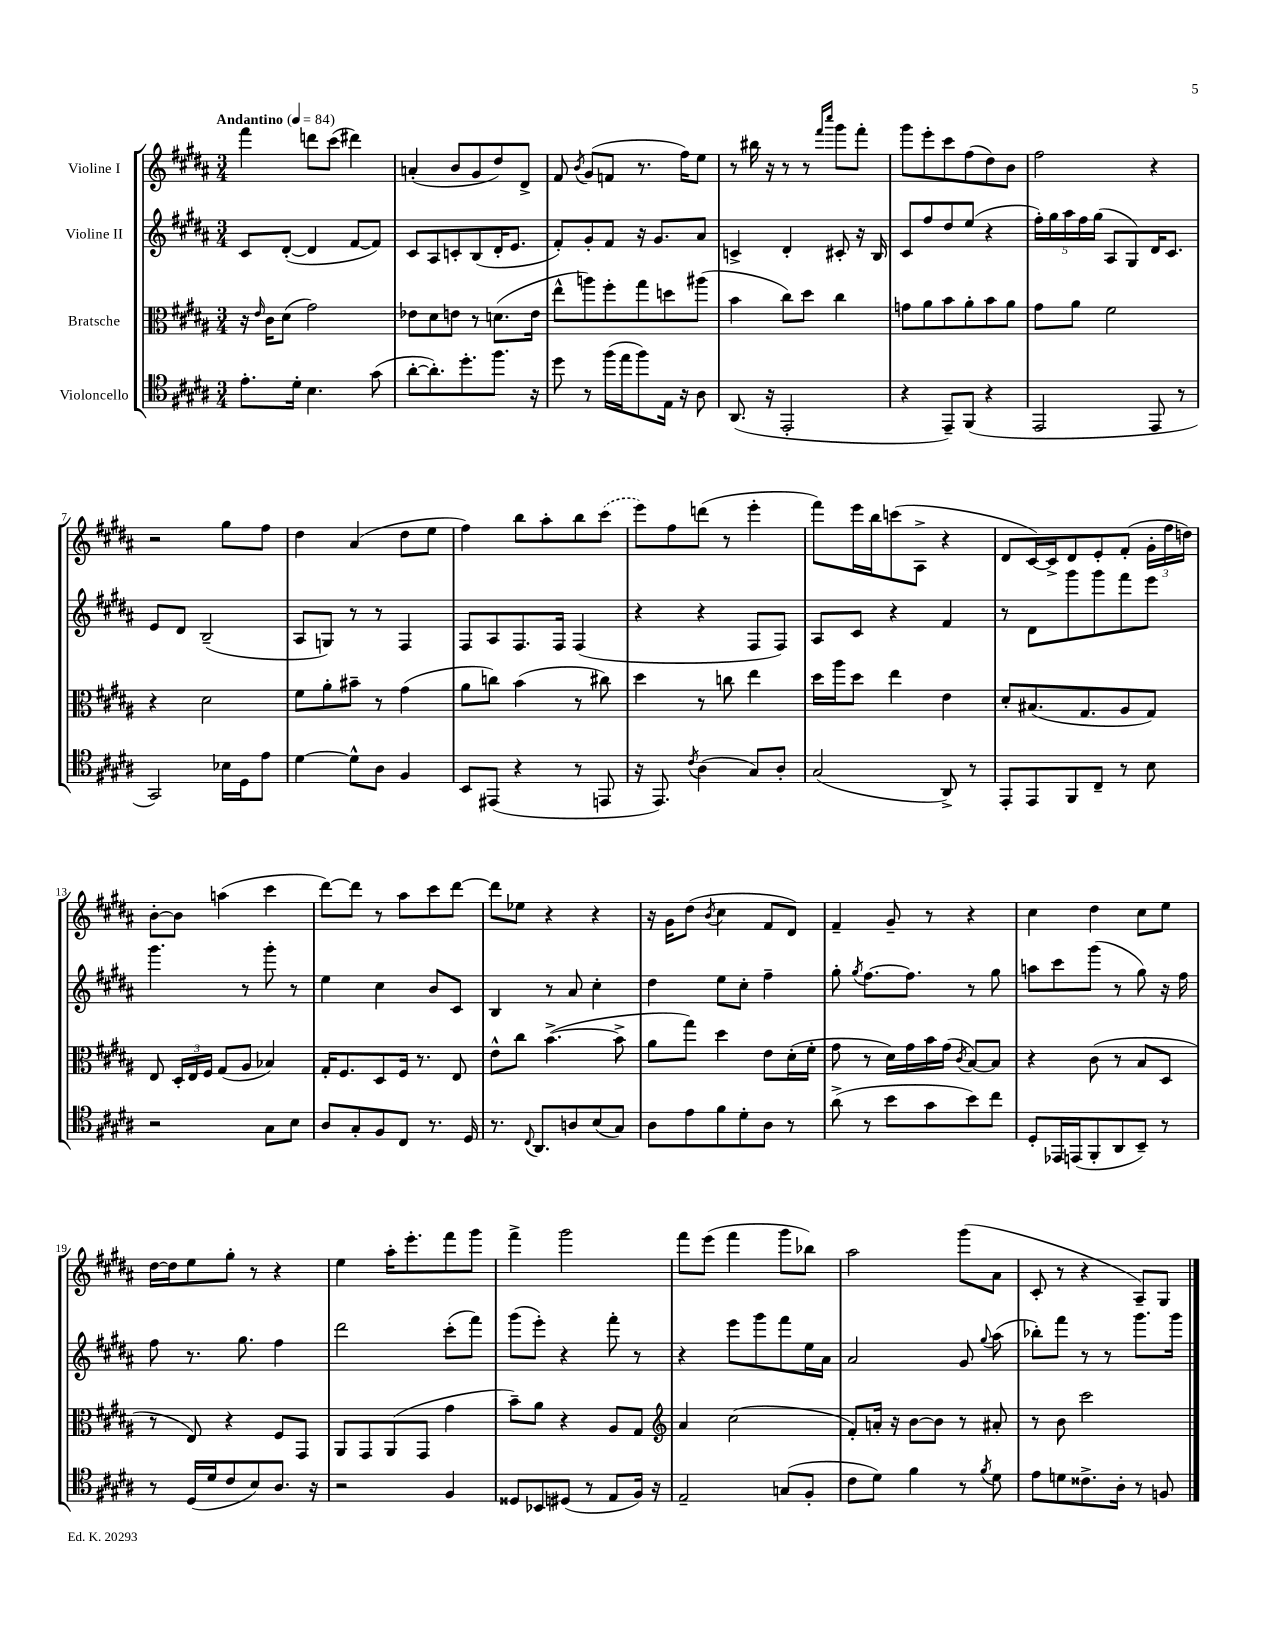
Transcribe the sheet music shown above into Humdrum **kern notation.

**kern	**kern	**kern	**kern
*staff4	*staff3	*staff2	*staff1
*clefC4	*clefC3	*clefG2	*clefG2
*k[f#c#g#d#a#]	*k[f#c#g#d#a#]	*k[f#c#g#d#a#]	*k[f#c#g#d#a#]
*M3/4	*M3/4	*M3/4	*M3/4
*MM84	*MM84	*MM84	*MM84
8.e'	16r	8c#	4fff#
.	16qqe	.	.
.	16c#	.	.
.	(8d#	([8d#'	.
16d#'	.	.	.
4.B	2g#)	4d#]	8ddd
.	.	.	(8ccc#
.	.	[8f#	4ddd#)
(8g#	.	8f#])	.
=	=	=	=
[8a#'	8e-	8c#	(4a'
8.a#'])	8d#	8A#	.
.	8e	8c'	8b
8.dd#'	.	.	.
.	8r	(8B	8g#
8.ff#	(8.d	16d#'	8dd#)
.	.	8.e	.
.	.	.	8d#^
16r	16e	.	.
=	=	=	=
8dd#	8ee^^	8f#')	8f#
.	.	.	8qb
8r	8aa)	8g#'	(8g#
(16ff#	8ff#'	8f#	8f
16ee	.	.	.
8ff#)	8gg#	16r	8.r
.	.	8.g#	.
16E	8dd	.	.
16r	.	.	16ff#)
8A#	(8aa#	8a#	8ee
=	=	=	=
(8.AA#	4b	4c^	8r
.	.	.	16bb#
16r	.	.	16r
2EE'	8cc#)	4d#'	8r
.	8dd#	.	8r
.	.	.	16qqfff#
.	.	.	16qqcccc#
.	4cc#	8c#'	8ggg#
.	.	16r	8fff#'
.	.	16B	.
=	=	=	=
4r	8g	8c#	8ggg#
.	8a#	8ff#	8eee'
8EE~)	8b	8dd#	8ccc#
(8FF#	8a#'	(8ee	(8ff#
4r	8b	4r	8dd#)
.	8a#	.	8b
=	=	=	=
2EE	8g#	20ff#')	2ff#
.	.	20gg#	.
.	.	20aa#	.
.	8a#	.	.
.	.	20ff#	.
.	.	(20gg#	.
.	2f#	8A#	.
.	.	8G#)	.
8EE	.	16d#	4r
.	.	8.c#	.
8r	.	.	.
=	=	=	=
2GG#)	4r	8e	2r
.	.	8d#	.
.	2d#	(2B~	.
16B-	.	.	8gg#
16D#	.	.	.
8e	.	.	8ff#
=	=	=	=
[4d#	8f#	8A#	4dd#
.	8a#'	8G)	.
8d#^^]	8b#~	8r	(4a#
8A#	8r	8r	.
4F#	(4g#	4F#	8dd#
.	.	.	8ee
=	=	=	=
8BB	8a#	8F#	4ff#)
(8EE#	8cc)	8A#	.
4r	(4b	8.F#	8bb
.	.	.	8aa#'
.	.	16F#	.
8r	8r	(4F#	8bb
8EE	8cc#)	.	(8ccc#
=	=	=	=
16r	4dd#	4r	8eee)
8.EE)	.	.	.
.	.	.	8ff#
8qc#	.	.	.
(4A#	8r	4r	(8ddd
.	8cc	.	8r
8G#)	4ee	8F#	4eee'
8A#'	.	8F#)	.
=	=	=	=
(2G#	16dd#	8A#	8fff#)
.	16aa#	.	.
.	8dd#	8c#	16eee
.	.	.	16bb
.	4ee	4r	(8ccc
.	.	.	8A#^
8AA#^)	4e	4f#	4r
8r	.	.	.
=	=	=	=
8EE'	8d#'	8r	8d#
8EE	(8.B#	8d#	[16c#)
.	.	.	16c#^]
8FF#	.	8ggg#	8d#
.	8.G#	.	.
8C#~	.	8ggg#	8e'
8r	8A#	8fff#	(8f#'
8B	8G#)	8eee	24g#'
.	.	.	24ff#
.	.	.	24dd)
=	=	=	=
2r	8E	4.ggg#	[8b'
.	24D#'	.	8b]
.	24E	.	.
.	24F#	.	.
.	(8G#	.	(4aa
.	8A#	8r	.
8G#	4B-)	8ggg#'	4ccc#
8B	.	8r	.
=	=	=	=
8A#	16G#'	4ee	[8ddd#)
.	8.F#	.	.
8G#'	.	.	8ddd#]
8F#	8D#	4cc#	8r
8C#	16F#	.	8aa#
.	8.r	.	.
8.r	.	8b	8ccc#
.	8E	8c#	[8ddd#
16D#	.	.	.
=	=	=	=
8.r	8e^^	4B	8ddd#]
.	8cc#	.	8ee-
8qqC#	.	.	.
8.AA#	.	.	.
.	([4.b^	8r	4r
8A	.	8a#	.
(8B	.	4cc#'	4r
8G#)	8b^]	.	.
=	=	=	=
8A#	8a#	4dd#	16r
.	.	.	16g#
8e	8gg#)	.	(8dd#
.	.	.	8qb
8f#	4dd#	8ee	4cc#
8d#'	.	8cc#'	.
8A#	8e	4ff#~	8f#
8r	(16d#'	.	8d#)
.	16f#'	.	.
=	=	=	=
(8a#^	8g#	8gg#'	4f#~
.	.	8qgg#	.
8r	8r	[8.ff#	.
8b	16d#)	.	8g#~
.	16g#	8.ff#]	.
8g#	16b	.	8r
.	(16g#	.	.
.	8qc#	.	.
8b)	[8B)	8r	4r
8cc#	8B]	8gg#	.
=	=	=	=
8D#'	4r	8aa	4cc#
16EE-	.	8ccc#	.
(16EE	.	.	.
8FF#'	(8c#	(8ggg#	4dd#
8AA#	8r	8r	.
8BB~)	8B	8gg#)	8cc#
8r	8D#	16r	8ee
.	.	16ff#	.
=	=	=	=
8r	8r	8ff#	[16dd#
.	.	.	16dd#]
(16D#	8E)	8.r	8ee
16d#	.	.	.
8c#	4r	.	8gg#'
.	.	8.gg#	.
8B)	.	.	8r
8.A#	8F#	4ff#	4r
.	8GG#	.	.
16r	.	.	.
=	=	=	=
2r	8AA#	2ddd#	4ee
.	8GG#	.	.
.	(8AA#	.	16aa#'
.	.	.	8.eee'
.	8GG#	.	.
4F#	4g#	(8ccc#'	8fff#
.	.	8fff#)	8ggg#
=	=	=	=
8D##	8b~)	(8ggg#	4fff#^
8BB-	8a#	8eee')	.
(8D#	4r	4r	2ggg#
8r	.	.	.
8E	8A#	8fff#'	.
16F#)	8G#	8r	.
16r	.	.	.
=	=	=	=
*	*clefG2	*	*
2E~	4a#	4r	8fff#
.	.	.	(8eee
.	(2cc#	8eee	4fff#
.	.	8ggg#	.
(8G	.	8fff#	8ggg#
8F#'	.	16ee	8bb-)
.	.	16a#	.
=	=	=	=
8c#	8f#')	2a#	2aa#
8d#)	16a'	.	.
.	16r	.	.
4f#	[8b	.	.
.	8b]	.	.
8r	8r	8g#	(8ggg#
8qf#	.	8qqgg#	.
8d#	8a#'	(8aa#	8a#
=	=	=	=
8e	8r	8bb-')	8c#'
8d	8b	8fff#	8r
8.c##^	2ccc#	8r	4r
.	.	8r	.
16A#'	.	.	.
8r	.	8.ggg#	8A#~)
8F	.	.	8G#
.	.	16ggg#	.
==	==	==	==
*-	*-	*-	*-
